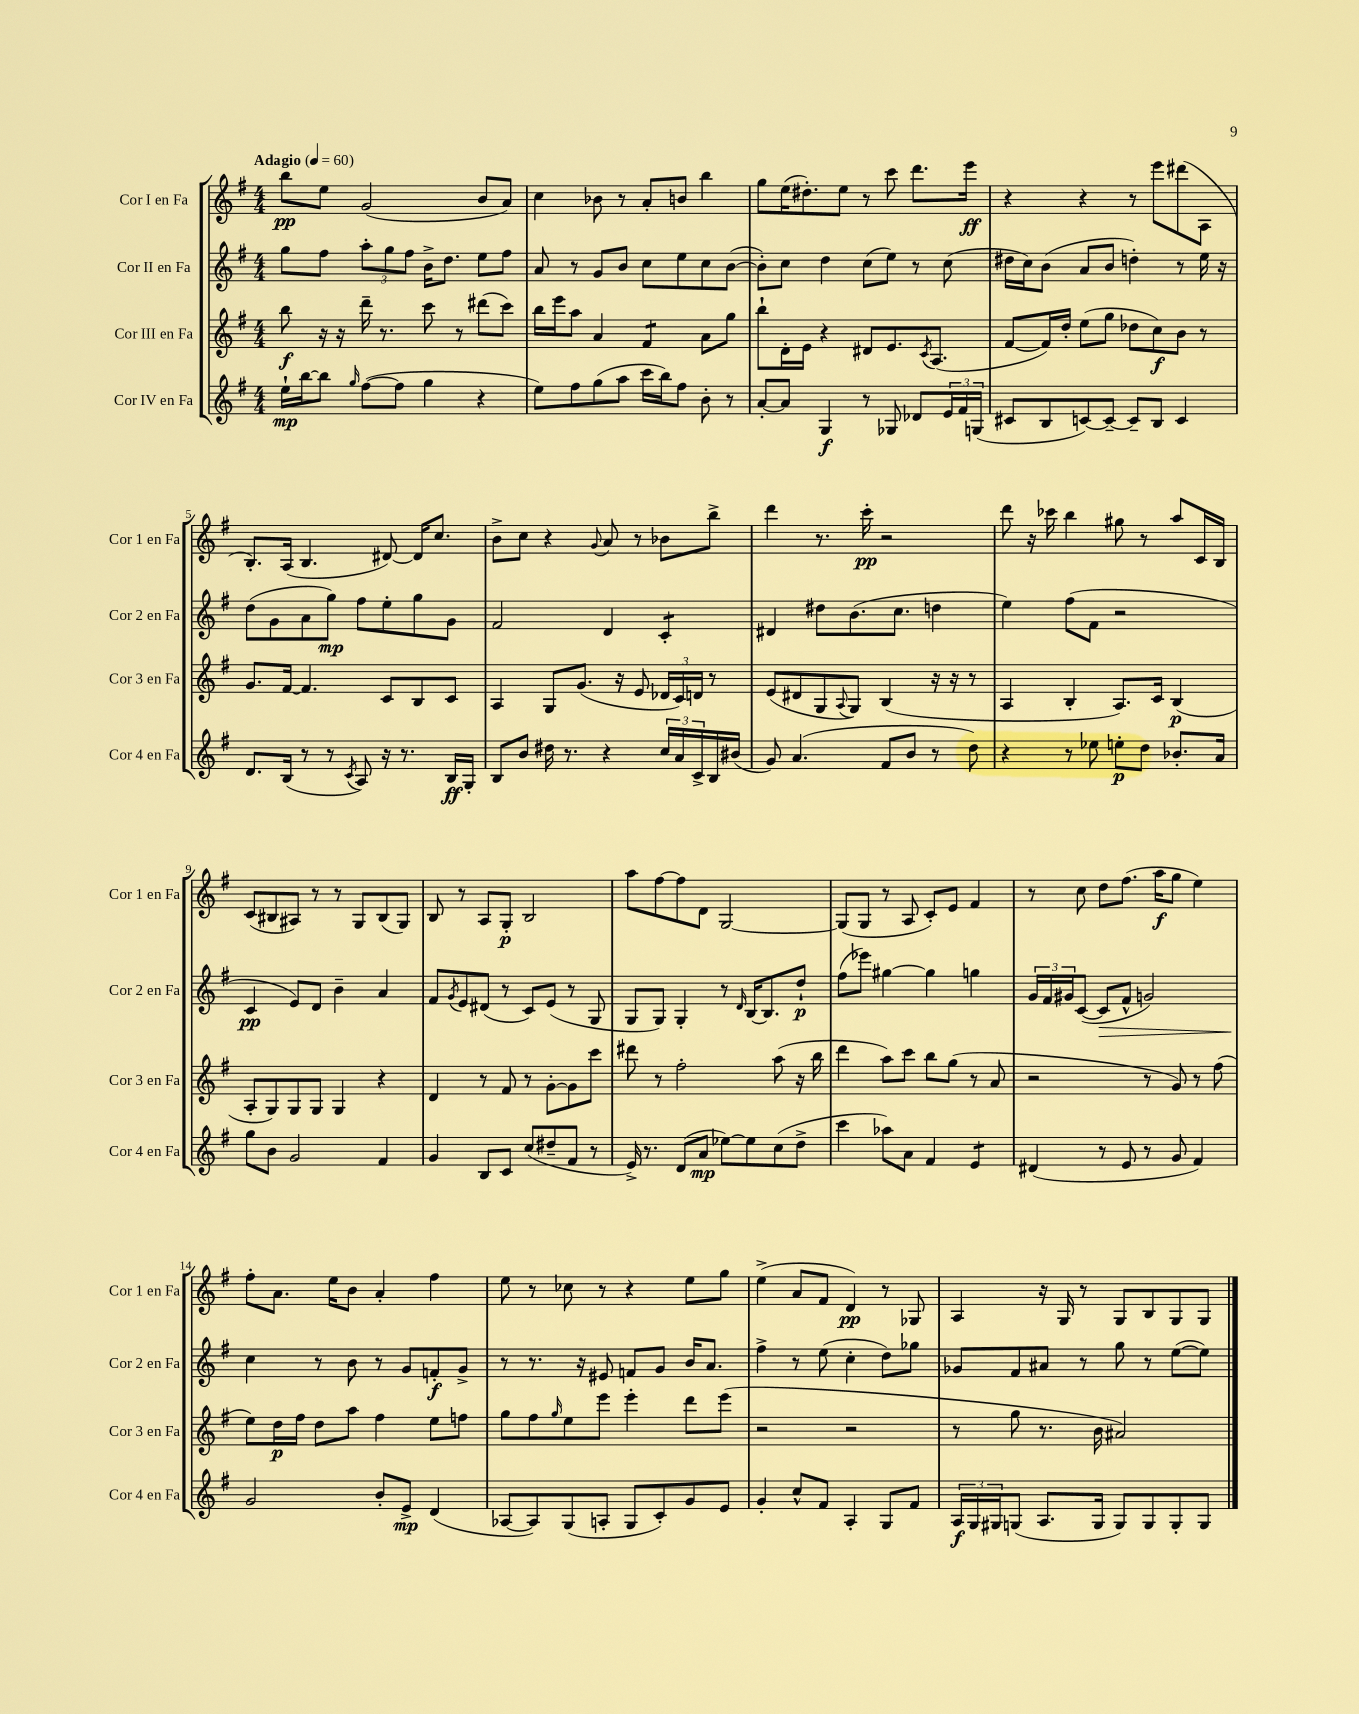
<<
\new StaffGroup <<
\new Staff = "s0" \with { instrumentName = "Cor I en Fa" shortInstrumentName = "Cor 1 en Fa" } {
    \clef treble \key g \major \numericTimeSignature \time 4/4 \tempo "Adagio" 4 = 60
    b''8\pp e''8 g'2( b'8 a'8) |
    c''4 bes'8 r8 a'8-. b'8 b''4 |
    g''8 e''16( dis''8.-.) e''8 r8 c'''8 d'''8. e'''16\ff |
    r4 r4 r8 e'''8 dis'''8( a8 |
    b8.-.) a16( b4. dis'8~) dis'16 c''8. |
    b'8-> c''8 r4 \appoggiatura { g'8 } a'8 r8 bes'8 b''8-> |
    d'''4 r8. c'''16-.\pp r2 |
    d'''8 r16 ces'''16 b''4 gis''8 r8 a''8 c'16 b16 |
    c'8( bis8 ais8) r8 r8 g8 bis8( g8) |
    b8 r8 a8 g8-.\p b2 |
    a''8 fis''8~ fis''8 d'8 g2~ |
    g8( g8 r8 a8 c'8-.) e'8 fis'4 |
    r8 c''8 d''8 fis''8.( a''16\f g''8 e''4) |
    fis''8-. a'8. e''16 b'8 a'4-. fis''4 |
    e''8 r8 ces''8 r8 r4 e''8 g''8 |
    e''4->( a'8 fis'8 d'4\pp) r8 ges8 |
    a4 r16 g16 r8 g8 b8 g8 g8 \bar "|." |
}
\new Staff = "s1" \with { instrumentName = "Cor II en Fa" shortInstrumentName = "Cor 2 en Fa" } {
    \clef treble \key g \major \numericTimeSignature \time 4/4
    g''8 fis''8 \tuplet 3/2 { a''8-. g''8 fis''8 } b'16-> d''8. e''8 fis''8 |
    a'8 r8 g'8 b'8 c''8 e''8 c''8 b'8~( |
    b'8-.) c''8 d''4 c''8( e''8) r8 c''8( |
    dis''16 c''16) b'8( a'8 b'8 d''4-.) r8 e''16 r16 |
    d''8( g'8 a'8 g''8\mp) fis''8 e''8-. g''8 g'8 |
    fis'2 d'4 c'4:8-. |
    dis'4 dis''8 b'8.( c''8. d''4 |
    e''4) fis''8( fis'8 r2 |
    c'4\pp e'8) d'8 b'4-- a'4 |
    fis'8 \acciaccatura { g'8 } e'8 dis'8( r8 c'8) e'8( r8 g8 |
    g8 g8) g4-. r8 \grace { d'16 } b16~ b8. d''8-!\p |
    fis''8( ees'''8) gis''4~ gis''4 g''4 |
    \tuplet 3/2 { g'16 fis'16 gis'16 } c'8~( c'8\> fis'8-^ g'2) |
    c''4\! r8 b'8 r8 g'8 f'8-.\f g'8-> |
    r8 r8. r16 eis'8 f'8 g'8 b'16 a'8. |
    fis''4-> r8 e''8( c''4-. d''8) ges''8 |
    ges'8 fis'8 ais'8 r8 g''8 r8 e''8~( e''8) \bar "|." |
}
\new Staff = "s2" \with { instrumentName = "Cor III en Fa" shortInstrumentName = "Cor 3 en Fa" } {
    \clef treble \key g \major \numericTimeSignature \time 4/4
    b''8\f r16 r16 d'''16-- r8. c'''8 r8 dis'''8( c'''8) |
    b''16 e'''16 a''8 a'4 fis'4:8 a'8 g''8 |
    b''8-! d'16-. e'16 r4 dis'8 e'8. \acciaccatura { c'8 } a8.( |
    fis'8~ fis'16) d''16-. e''8( g''8 des''8 c''8\f) b'8 r8 |
    g'8. fis'16~ fis'4. c'8 b8 c'8 |
    a4 g8 g'8.( r16 e'8 \tuplet 3/2 { des'16 c'16) d'16 } r8 |
    e'8( dis'8 g8 \appoggiatura { a8 } g8) b4( r16 r16 r8 |
    a4 b4-. a8.) c'16 b4\p( |
    a8-. g8) g8 g8 g4 r4 |
    d'4 r8 fis'8 r8 g'8~-. g'8 c'''8 |
    dis'''8 r8 fis''2-. a''8( r16 b''16 |
    d'''4 a''8) c'''8 b''8 g''8( r8 a'8 |
    r2 r8 g'8) r8 fis''8( |
    e''8) d''16\p fis''16 d''8 a''8 fis''4 e''8 f''8 |
    g''8 fis''8 \grace { g''16 } e''8 e'''8 e'''4-. d'''8 e'''8( |
    r2 r2 |
    r8 g''8 r8. b'16 ais'2) \bar "|." |
}
\new Staff = "s3" \with { instrumentName = "Cor IV en Fa" shortInstrumentName = "Cor 4 en Fa" } {
    \clef treble \key g \major \numericTimeSignature \time 4/4
    e''16-!\mp b''16~ b''8 \grace { g''16 } fis''8~( fis''8 g''4 r4 |
    e''8) fis''8 g''8( a''8 c'''16 b''16) fis''8 b'8-. r8 |
    a'8~-. a'8 g4\f r8 ges8 des'8 \tuplet 3/2 { e'16 fis'16 g16( } |
    cis'8 b8 c'8~) c'8~-- c'8-- b8 c'4 |
    d'8. b16( r8 r8 \acciaccatura { c'8 } a8) r16 r8. b16\ff g16-. |
    b8 b'8 dis''16 r8. r4 \tuplet 3/2 { c''16 a'16 c'16-> } b16 bis'16( |
    g'8) a'4.( fis'8 b'8 r8 d''8) |
    r4 r8 ees''8 e''8-.\p d''8 bes'8.-. a'16 |
    g''8 b'8 g'2 fis'4 |
    g'4 b8 c'8 c''8( dis''8-- fis'8 r8 |
    e'16->) r8. d'8( a'8\mp ees''8~) ees''8 c''8( d''8-> |
    c'''4 aes''8) a'8 fis'4 e'4:8 |
    dis'4( r8 e'8 r8 g'8 fis'4) |
    g'2 b'8-. e'8->\mp d'4( |
    aes8~ aes8) g8( a8-. g8 c'8-.) g'8 e'8 |
    g'4-. c''8-^ fis'8 a4-. g8 fis'8 |
    \tuplet 3/2 { a16\f g16 gis16 } g8( a8. g16 g8) g8 g8-. g8 \bar "|." |
}
>>
>>
